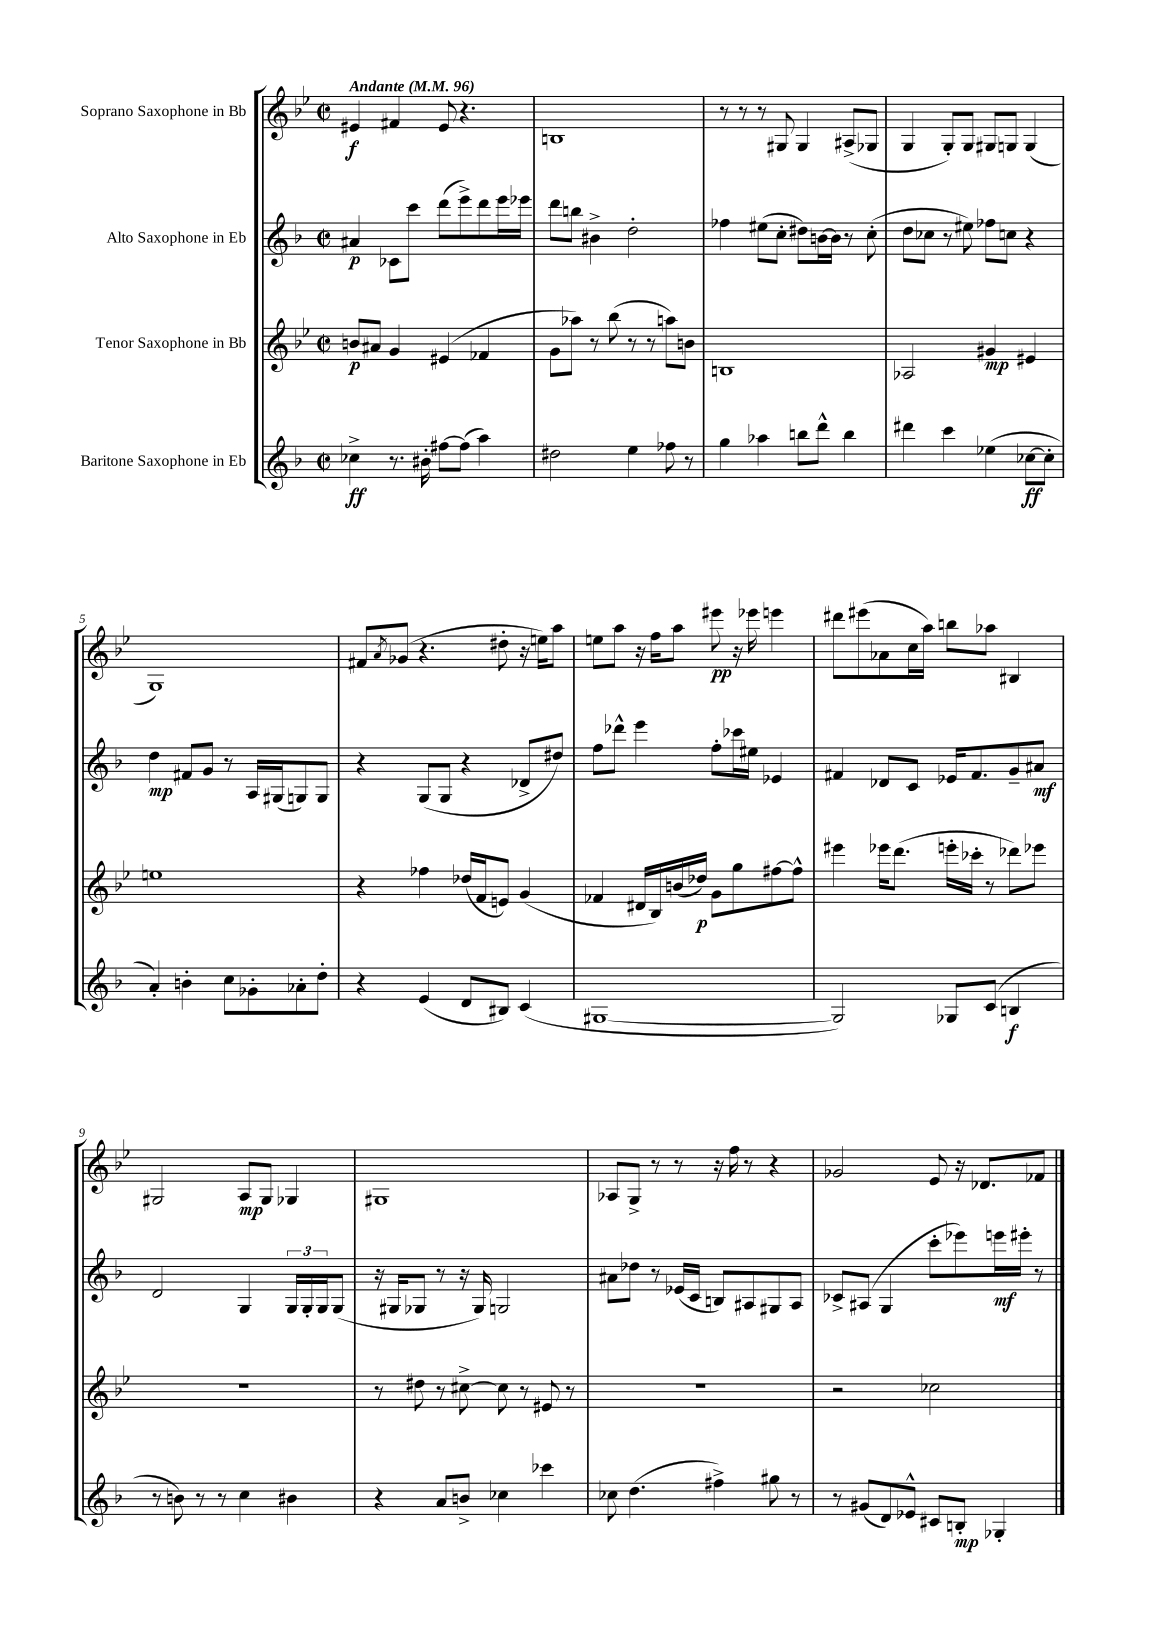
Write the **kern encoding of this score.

**kern	**kern	**kern	**kern
*staff4	*staff3	*staff2	*staff1
*clefG2	*clefG2	*clefG2	*clefG2
*k[b-]	*k[b-e-]	*k[b-]	*k[b-e-]
*M2/2	*M2/2	*M2/2	*M2/2
*met(c|)	*met(c|)	*met(c|)	*met(c|)
*MM96	*MM96	*MM96	*MM96
4cc-^	8b	4a#	4e#
.	8a#	.	.
8.r	4g	8c-	4f#
.	.	8ccc	.
16b#'	.	.	.
[8ff#	(4e#	(8ddd	8e#
(8ff#]	.	8eee^)	4.r
4aa)	4f-	8ddd	.
.	.	16eee	.
.	.	16eee-	.
=	=	=	=
2dd#	8g	8ddd	1B
.	8aa-)	8bb	.
.	8r	4b#^	.
.	(8bb-	.	.
4ee	8r	2dd'	.
.	8r	.	.
8ff-	8aa)	.	.
8r	8b	.	.
=	=	=	=
4gg	1B	4ff-	8r
.	.	.	8r
4aa-	.	(8ee#	8r
.	.	8cc'	8G#
8bb	.	8dd#)	4G#
8ddd^^	.	[16b	.
.	.	16b]	.
4bb	.	8r	(8A#^
.	.	(8cc'	8G-
=	=	=	=
4ddd#	2A-	8dd	4G
.	.	8cc-	.
4ccc	.	8r	8G')
.	.	8ee#)	8G
(4ee-	4g#	8ff-	8G#
.	.	8cc	8G
[8cc-	4e#	4r	(4G
8cc-']	.	.	.
=	=	=	=
4a')	1ee	4dd	1G)
4b'	.	8f#	.
.	.	8g	.
8cc	.	8r	.
8g-'	.	16A	.
.	.	(16G#	.
8a-'	.	8G)	.
8dd'	.	8G	.
=	=	=	=
4r	4r	4r	8f#
.	.	.	8qa
.	.	.	(8g-
(4e	4ff-	(8G	4.r
.	.	8G	.
8d	(16dd-	4r	.
.	16f	.	.
8B#)	8e)	.	8dd#'
(4c	(4g	8d-^	16r
.	.	.	16ee)
.	.	8dd#)	8aa
=	=	=	=
[1G#	4f-	8ff	8ee
.	.	8ddd-^^	8aa
.	16d#	4eee	16r
.	16B-)	.	16ff
.	(16b	.	8aa
.	16dd-)	.	.
.	8g	8ff'	8eee#
.	8gg	16ccc-	16r
.	.	16ee#	16eee-
.	[8ff#	4e-	4eee
.	8ff#^^]	.	.
=	=	=	=
2G#])	4eee#	4f#	8ddd#
.	.	.	(8eee#
.	16eee-	8d-	8a-
.	(8.ddd	.	.
.	.	8c	16cc
.	.	.	16aa)
8G-	16eee'	16e-	8bb
.	16ccc-'	8.f#	.
(8c	8r	.	8aa-
4B	8ddd-)	8g~	4B#
.	8eee-	8a#	.
=	=	=	=
8r	1r	2d	2G#
8b)	.	.	.
8r	.	.	.
8r	.	.	.
4cc	.	4G	8A
.	.	.	8G#
4b#	.	24G	4G-
.	.	24G'	.
.	.	24G	.
.	.	(8G	.
=	=	=	=
4r	8r	16r	1G#
.	.	16G#	.
.	8dd#	8G-	.
8a	8r	8r	.
8b^	[8cc#^	16r	.
.	.	16G-)	.
4cc-	8cc#]	2G	.
.	8r	.	.
4ccc-	8e#	.	.
.	8r	.	.
=	=	=	=
8cc-	1r	8a#	8A-
(4.dd	.	8dd-	8G^
.	.	8r	8r
.	.	(16e-	8r
.	.	16c	.
4ff#^)	.	8B)	16r
.	.	.	16ff
.	.	8A#	8r
8gg#	.	8G#	4r
8r	.	8A#	.
=	=	=	=
8r	2r	8c-^	2g-
(8g#	.	(8A#	.
8d)	.	4G	.
8e-^^	.	.	.
8c#	2cc-	8ccc'	8e-
8B'	.	8eee-)	16r
.	.	.	8.d-
4G-'	.	16eee	.
.	.	16eee#'	.
.	.	8r	8f-
==	==	==	==
*-	*-	*-	*-
